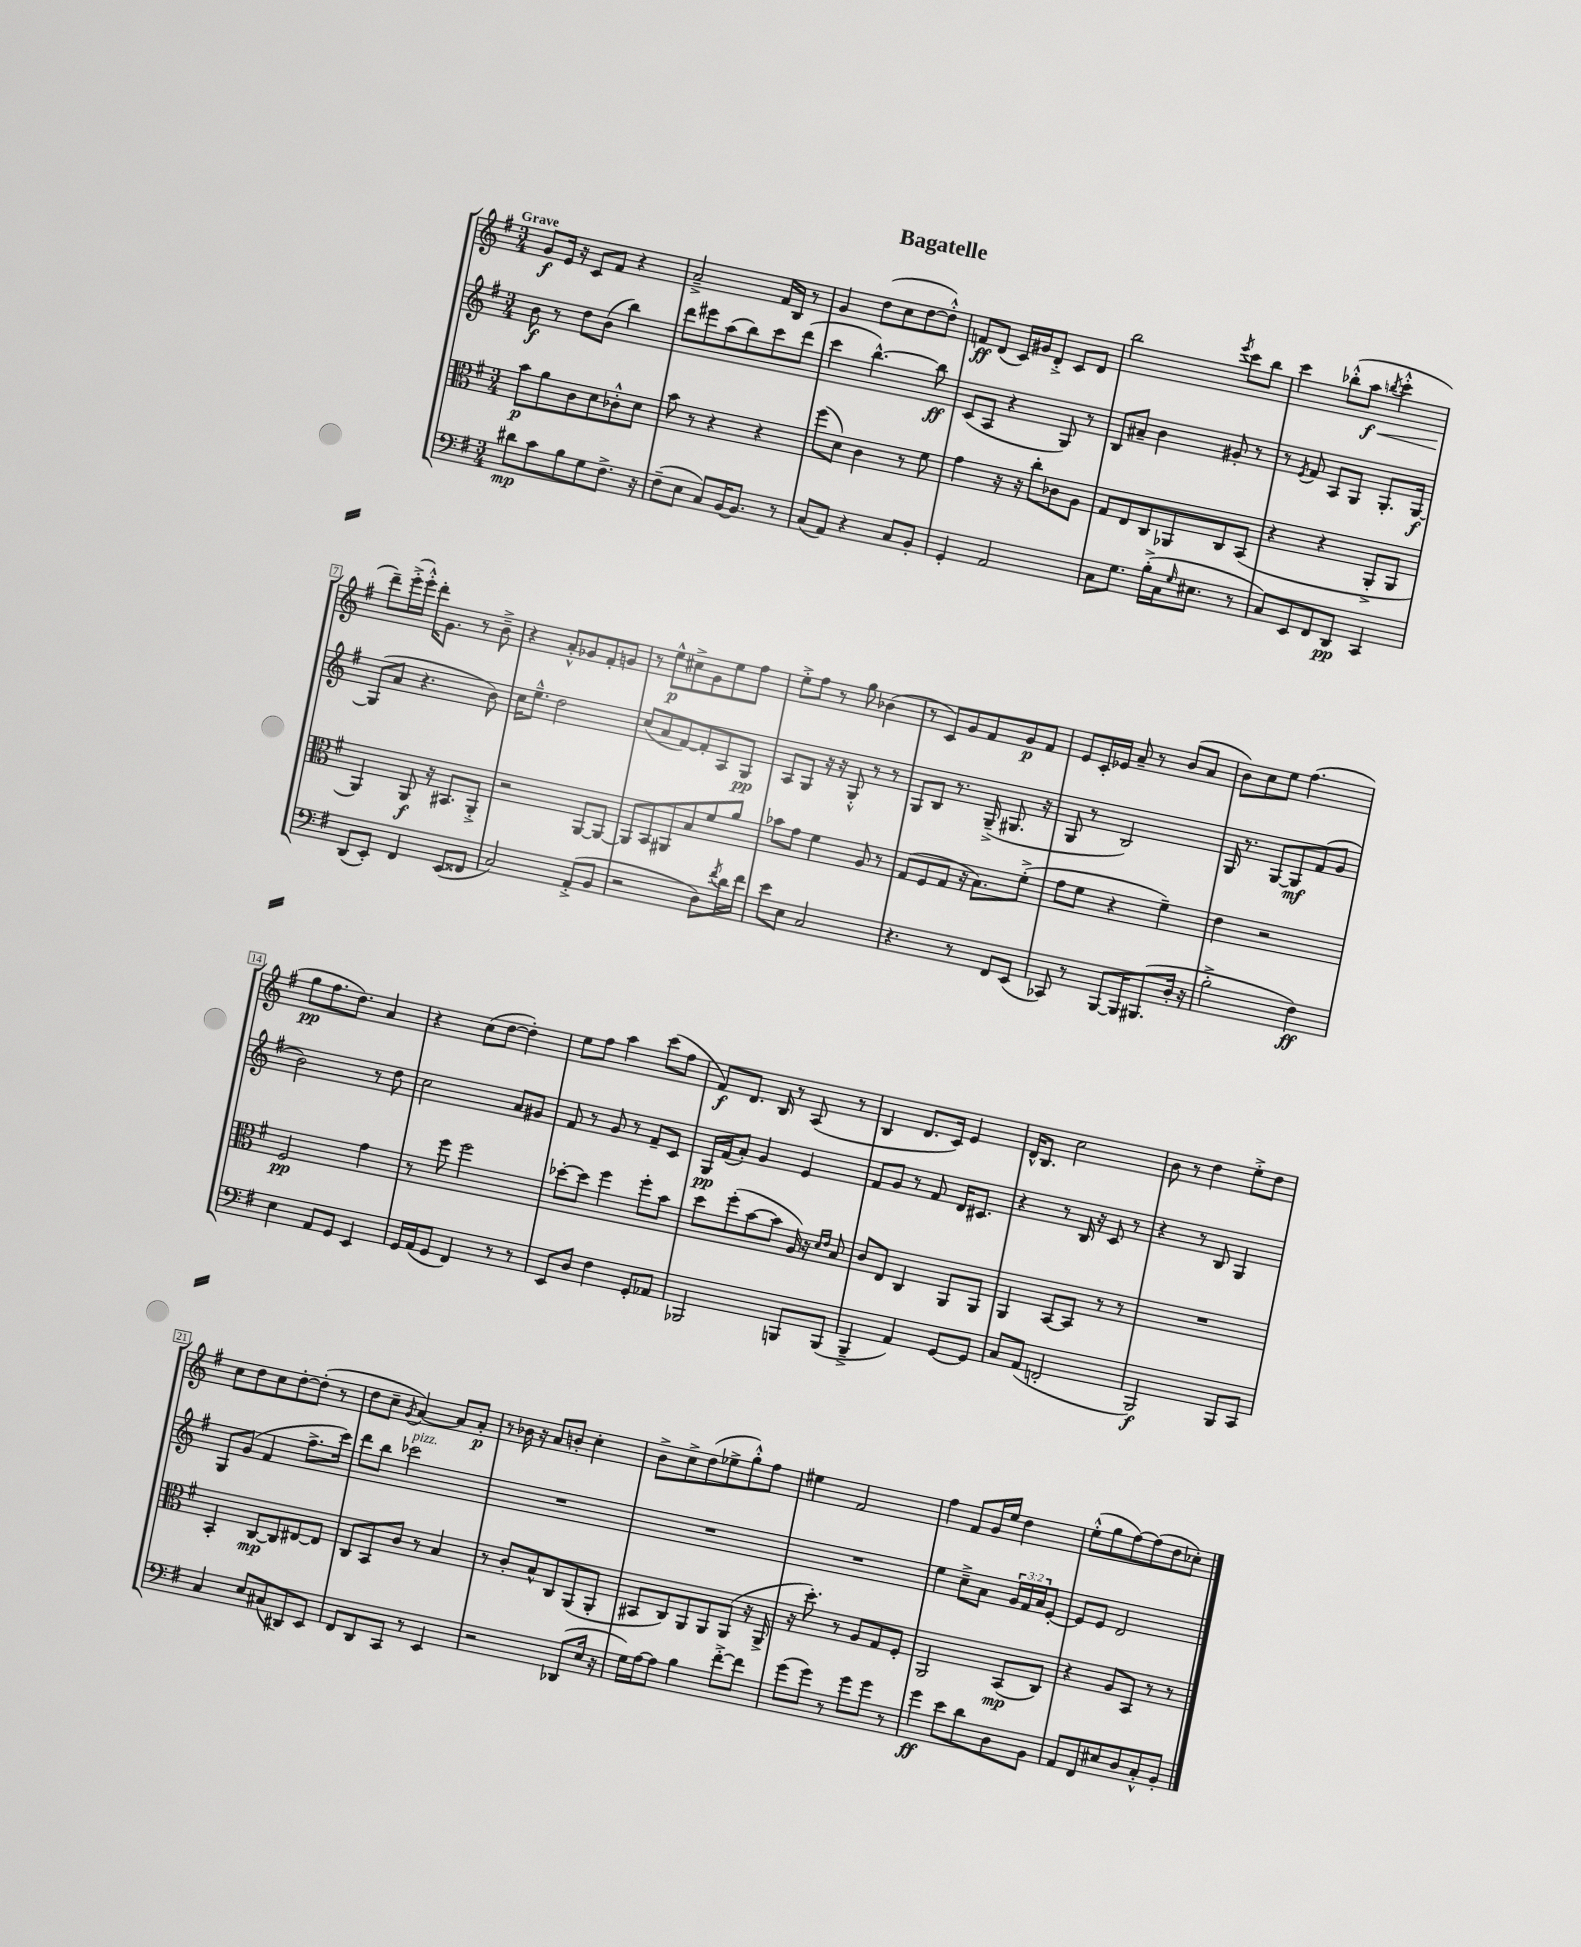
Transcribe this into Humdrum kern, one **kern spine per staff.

**kern	**kern	**kern	**kern
*staff4	*staff3	*staff2	*staff1
*clefF4	*clefC3	*clefG2	*clefG2
*k[f#]	*k[f#]	*k[f#]	*k[f#]
*M3/4	*M3/4	*M3/4	*M3/4
8d#	8b	8b	8g
8c	8a	8r	16e
.	.	.	16r
8B	8c	8dd	8c
8G	8d	(8b	8f#
8.F#^	8c-'^^	4bb)	4r
.	8d	.	.
16r	.	.	.
=	=	=	=
(8F#~	8b	8ddd	2a~^
8E	8r	8eee#	.
8C)	4r	(8aa	.
[16BB	.	8bb)	.
8.BB]	.	.	.
.	4r	8ccc	16f#
.	.	.	16B
8r	.	(8ddd	8r
=	=	=	=
(8C	(8ff#	4ccc	4g
8AA)	8d)	.	.
4r	4c	[4.bb^^)	(8dd
.	.	.	8cc
8C	8r	.	[8dd
8BB'	8f#	8bb]	8dd'^^])
=	=	=	=
4GG'	4g	(8c	8f
.	.	8A	(8d
2AA	16r	4r	16c)
.	16r	.	16g#
.	8cc'	.	8d'^
.	8c-	8G)	8c
.	8A	8r	8d
=	=	=	=
8C	8G	8B	2bb
8.G	8E	8a#~	.
.	8C	4b	.
(16B'^	.	.	.
16C	8AA-	.	.
16qqG	.	.	.
8.E#	.	.	.
.	.	.	8qeee
.	8C	8g#'	8ccc
8r	(8BB	8r	8bb
=	=	=	=
8C)	4r	8r	4ccc
.	.	8qe	.
8EE	.	8f#	.
8FF#	4r	8A	(8bb-'^^
8DD	.	8G	8aa
.	.	.	8qbb
4CC	8AA'^	8.G'	4ccc'^^
.	8AA	.	.
.	.	[16G	.
=	=	=	=
(8DD	4AA)	(8G]	8ddd~)
8EE')	.	8a	(16eee'^
.	.	.	16eee'^^)
4FF#	8AA	4.r	16ddd'
.	.	.	8.g
.	16r	.	.
.	8.BB#	.	.
(8EE	.	.	8r
8FF##	8AA'^	8b)	8b~^
=	=	=	=
2C)	2r	16cc	4r
.	.	8.ee~^^	.
.	.	2dd	8a'^^
.	.	.	8g-
(8AA'^	[8AA	.	8f#'
8BB	8AA_	.	8g
=	=	=	=
2r	8AA]	(8cc	8r
.	8BB	8a	8ee^^
.	8AA#	[8f#)	8cc#^
.	8B	8f#']	8g
8D)	8f#	8A	8ee
8qf#	.	.	.
16d	8a	8G	8ff#
16f#	.	.	.
=	=	=	=
8e	8b-	8A	8ee'^
8E	8g	8G	8ff#
2C	4f#	16r	8r
.	.	16r	.
.	.	8G'^^	8gg
.	8A	8r	(4b-
.	8r	8r	.
=	=	=	=
4.r	(8G	8G	8r
.	8F#	8B	8c)
.	8G	8.r	8g
8r	16r	.	8f#
.	8.B)	(16G~^	.
8FF#	.	8.G#	8g
(8EE	(8f#'^	.	8f#
.	.	16r	.
=	=	=	=
8CC-)	8g	8G	8e
8r	8f#	8r	16c'
.	.	.	16e-
[8BBB	4r	2B)	8a~
16BBB]	.	.	8r
(8.BBB#	.	.	.
.	4f#~)	.	(8b
16D'	.	.	8a
16r	.	.	.
=	=	=	=
2B'^	4e	16G	8b)
.	.	8.r	.
.	.	.	8cc
.	2r	[8G	8ee
.	.	8G]	(4.ff#
4F#)	.	(8f#	.
.	.	8g	.
=	=	=	=
4E	2F#	2b)	8gg
.	.	.	8.ff#
8AA	.	.	.
.	.	.	8.dd)
8GG	.	.	.
4EE	4g	8r	4a
.	.	8dd	.
=	=	=	=
16GG	8r	2cc	4r
(16AA	.	.	.
8GG	8ff#	.	.
4FF#)	2ff#	.	(8cc
.	.	.	[8dd
8r	.	8a	4dd'])
8r	.	8g#	.
=	=	=	=
8EE	[8dd-'	8f#	8ee
8D	8dd-]	8r	8ff#
4F#	4ff#	8g	4aa
.	.	8r	.
8GG'	8ff#'	8f#~	(8ccc
8AA-	8b	8c	8ff#
=	=	=	=
2BBB-	8dd	16G	8f#)
.	.	(16f#	.
.	(8ff#'	8a')	8.d
.	[8b	4g	.
.	.	.	16B
.	8b]	.	8r
8BBB	16A)	4e	(8A
.	16r	.	.
.	16qqd	.	.
.	16qqe	.	.
(8BBB	8B	.	8r
=	=	=	=
4BBB~^	8c	8f#	4B
.	8E	8g	.
4AA)	4C	8r	8.d
.	.	8f#	.
.	.	.	16c)
[8GG	8AA	16d	4e
.	.	8.c#	.
8GG]	8AA	.	.
=	=	=	=
8C	4AA	4r	16d^^
.	.	.	8.B
(8AA	.	.	.
2FF'	[8BB	8r	2cc
.	8BB]	16B	.
.	.	16r	.
.	8r	8c	.
.	8r	8r	.
=	=	=	=
2BBB)	2.r	4r	8b
.	.	.	8r
.	.	8r	4dd
.	.	8B	.
8BBB	.	4G	8ee'^
8CC	.	.	8dd
=	=	=	=
4C	4BB'	8G	8cc
.	.	(8g	8dd
8E	[8C	4f#	8cc
(8C#	8C]	.	[8dd'
8DD#)	[8E#	8.ff#^	(8dd']
8EE	8E#]	.	8r
.	.	16ccc)	.
=	=	=	=
8FF#	8C	8ddd	8dd
8DD	8BB	8bb	8cc~
.	.	.	8qg
8CC	8c	2ccc-	[4a)
8r	8r	.	.
4EE	4B	.	8a]
.	.	.	8a'
=	=	=	=
2r	8r	2.r	8r
.	8c'	.	16b-
.	.	.	16r
.	8B^^	.	8a
.	8C	.	8b'
(8DD-	(8AA	.	4cc'
16E	8AA'	.	.
16r	.	.	.
=	=	=	=
16G)	8BB#	2.r	8b^
[16A	.	.	.
8A]	8C)	.	8cc^
4B	8AA	.	(8dd
.	8AA	.	8ee-^
[8f#'^	(8AA	.	8gg'^^)
8f#]	16r	.	8ff#
.	16AA^	.	.
=	=	=	=
(8g	16r	2.r	4ee#
.	8.dd')	.	.
8g)	.	.	.
8r	8r	.	2f#
8g	8A	.	.
8g	8G	.	.
8r	8F#'	.	.
=	=	=	=
4g	2AA	4ee	4ff#
8e	.	8cc~^	8f#
8d	.	8a	16g
.	.	.	16ee
8D	(8BB	24g	4dd
.	.	24f#	.
.	.	24a	.
8BB	8C)	[8e'	.
=	=	=	=
8AA	4r	8e]	(8ee'^^
8FF#	.	8e	8gg
8E#	8A	2d	[8ff#)
8D	8BB	.	(8ff#]
8C'^^	8r	.	8dd
8BB'	8r	.	8cc-')
==	==	==	==
*-	*-	*-	*-
